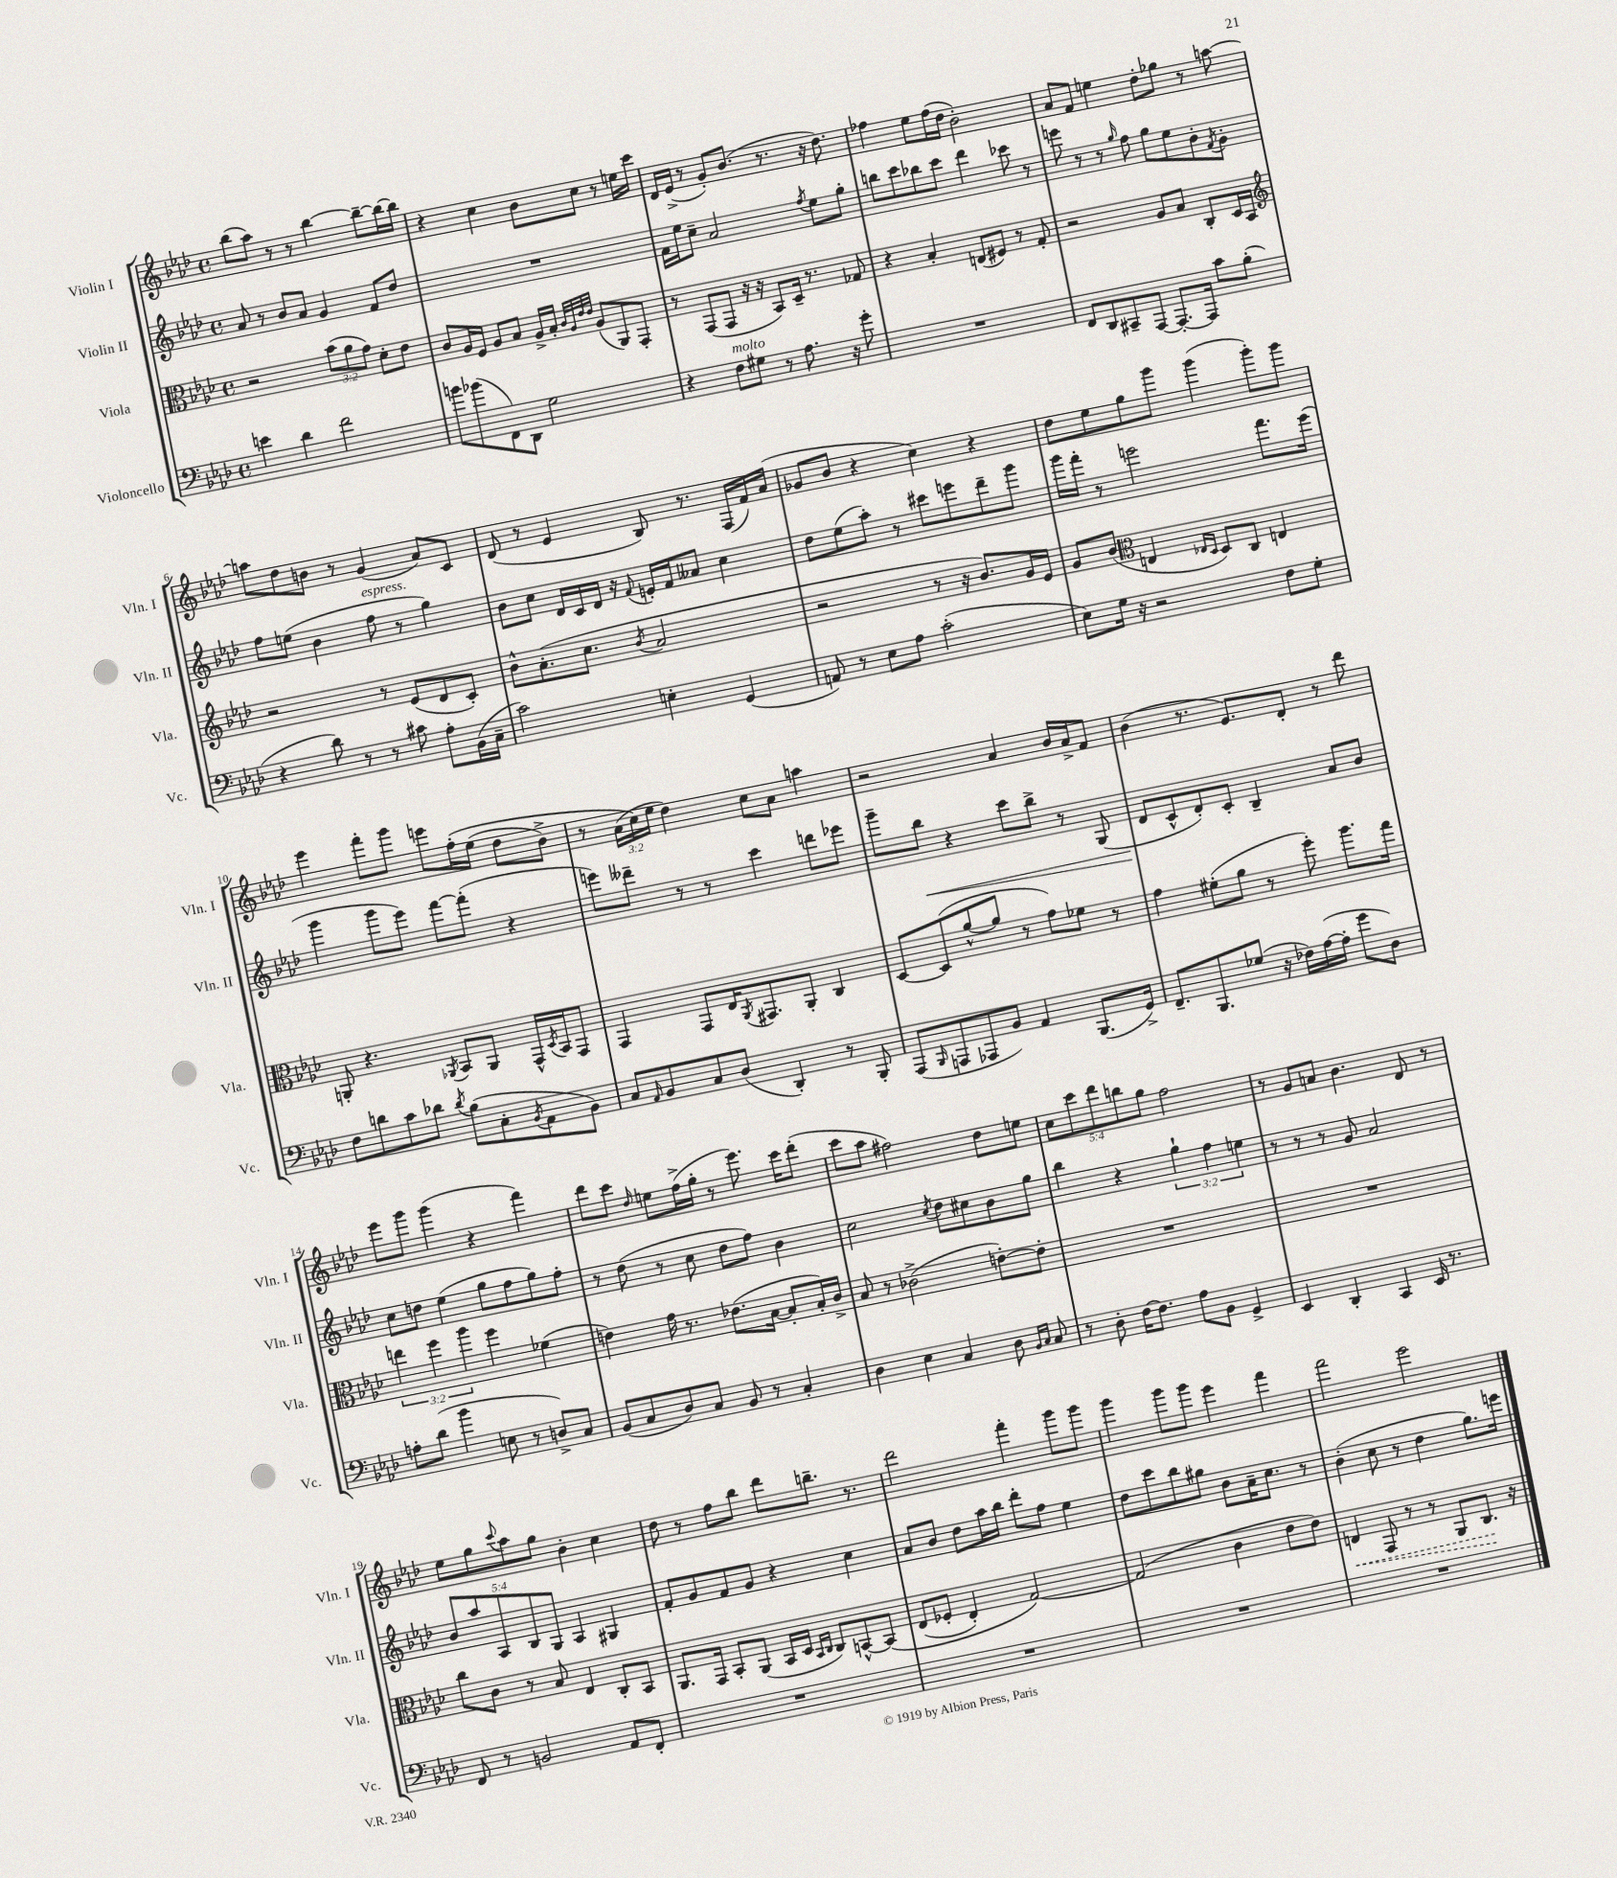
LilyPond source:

<<
\new StaffGroup <<
\new Staff = "s0" \with { instrumentName = "Violin I" shortInstrumentName = "Vln. I" } {
    \clef treble \key aes \major \defaultTimeSignature \time 4/4 \override Staff.TupletNumber.text = #tuplet-number::calc-fraction-text
    bes''8( aes''8) r8 r8 bes''4~ bes''8~-- bes''16~ bes''16 |
    r4 c''4 bes'8 c''8 r8 e''16 c'''16 |
    des'16 ees'16->( r8 g'8-.) bes'8.( r8. r16 des''8.) |
    fes''4 ees''8 fes''16( des''16 bes'2-.) |
    aes'8 f'8 e''4 des''8-. ges''8 r8 a''8~ |
    a''8 des''8 b'8 r8 g'4( aes'8) c'8 |
    des'8( r8 ees'4 bes8) r8. f16( f'16) aes'16( |
    ges'8 bes'8 r4 c''4) r4 |
    des''8 ees''8 g''8 g'''8 g'''4( g'''8-.) g'''8 |
    ees'''4 f'''8-. g'''8 e'''8 f''16-.\( ees''16( des''8 bes'8->) |
    r8 \tuplet 3/2 { aes'16( c''16\) ees''16 } des''4) c''8 aes'8 a''4 |
    r2 aes'4 bes'16 aes'16-> f'8 |
    bes'4( r8. ees'8.) des'8-. r8 des'''8 |
    ees'''8 g'''8 g'''4( r4 f'''4) |
    des'''8 c'''8 \grace { des''16 } e''8 f''16->( g''16-. r8 ees'''8.) c'''16 des'''8-.( |
    c'''8 aes''8 fis''2) des''8 e''8 |
    \tuplet 5/4 { c''8 c'''8 des'''8 b''8 g''8 } f''2 |
    r8 g'8 a'8 bes'4. des'8 r8 |
    ees''8 g''8 \appoggiatura { c'''8 } aes''8 g''8 bes'4-. c''4 |
    des''8 r8 f''8 bes''8 des'''8 b''8.-- r8. |
    des'''2 f'''4-. g'''8 g'''8 |
    g'''4 g'''8 g'''8 ees'''4 f'''4 |
    f'''2 ees'''2 \bar "|." |
}
\new Staff = "s1" \with { instrumentName = "Violin II" shortInstrumentName = "Vln. II" } {
    \clef treble \key aes \major \defaultTimeSignature \time 4/4 \override Staff.TupletNumber.text = #tuplet-number::calc-fraction-text
    aes'8 r8 bes'8 aes'8 g'4 f'8 des''8 |
    R1 |
    f'16 ees''16 c''8-- aes'2 \acciaccatura { f''8 } ees''8 g''8-. |
    b''8 c'''8 bes''8 c'''8 des'''4 ces'''8 r8 |
    e'''8 r8 r8 \grace { g''16 } f''8 g''8 ees''8 bes'8-. \acciaccatura { f'8 } g'8-. |
    f''8 e''8( bes'4 f''8^\markup { \italic "espress." } r8 g''4) |
    bes'8 c''8 des'16 c'16 des'16 r16 \appoggiatura { f'8 } e'16-. f'16 aeses'8 c''4 |
    des''8 ees''8( aes''8-.) r8 cis'''8 e'''8 des'''8-- g'''8 |
    g'''16 f'''16-. r8 e'''2 f'''8. e'''16( |
    g'''4 g'''8 ees'''8) f'''8~ f'''8-.( r4 |
    e'''8) deses'''8-- r8 r8 c'''4 d'''8 ees'''8 |
    g'''8-- bes''8\< r4 c'''8 bes''8-> r8 g8( |
    des'8\! c'8-^ des'8-.) c'8-. bes4-- aes'8 bes'8 |
    c''8 d''8 ees''4( g''8 f''8 g''8) f''8-. |
    r8 des''8( r8 c''8 des''8 f''8) bes'4 |
    c''2 \acciaccatura { c''8 } des''8 cis''8 bes'8 g''8 |
    bes''4 r4 \tuplet 3/2 { g''4-! f''4 e''4 } |
    r8 r8 r8 g'8 aes'2 |
    \tuplet 5/4 { bes'8 aes''8 aes8 bes8 g8 } aes4 gis4 |
    f'8-. g'8 f'8 g'8 r4 c''4 |
    aes'8 bes'8 des''8 aes''16 bes''16 des'''8-. f''8 ees''4 |
    des''8 c'''8 bes''8 gis''8 bes'8 aes'16-- c''8. r8 |
    bes'4-.( c''8 r8 des''4 g''8.) e'''16 \bar "|." |
}
\new Staff = "s2" \with { instrumentName = "Viola" shortInstrumentName = "Vla." } {
    \clef alto \key aes \major \defaultTimeSignature \time 4/4 \override Staff.TupletNumber.text = #tuplet-number::calc-fraction-text
    r2 \tuplet 3/2 { bes'8( aes'8 g'8) } des'8-. ees'8 |
    c'8 aes16 f16 aes8 bes8 aes16-> bes16-. \grace { c'32 aes32 ees'32 ees'32 } aes8( aes,8) g,8-. |
    r8 g,8( g,8 r16 r16 bes,8) des16-- r8. ges8 |
    r4 bes4-. e8( fis8) r8 g8-. |
    r2 aes8 bes8 c8-. des16 bes,16 |
    \clef treble r2 r8 ees'8( des'8 c'8-.) |
    bes'8-^ aes'8.-.( c''8. \acciaccatura { bes'8 } aes'2 |
    r2 r8 r16 bes'8.) g'16 ees'16 |
    g'8 bes'8( \clef alto e4 \grace { ees16 des16 } des8) c8 e4 |
    a,8-. r4. \acciaccatura { aes,8 } bes,8 aes,8 g,16-^ \acciaccatura { des8 } bes,16 g,8 |
    g,4 g,8 ees16 \acciaccatura { aes,8 } gis,8. aes,8-. c4 |
    des8~ des8( aes'8~-^ aes'8 r8 g'8) fes'8 r8 |
    g'4 fis'8-.( aes'8 r8 f''8-.) aes''8. g''16 |
    \tuplet 3/2 { e''4 f''4 aes''4 } f''4 fes'4( |
    e'4) g'16 r8. ees'8.( bes16~ bes8-. bes16-.) c'16-> |
    bes8 r8 ces'2->( e'8~-.) e'8-. |
    R1 |
    R1 |
    c''8 c'8 r8 bes8 ees4 c8-. bes,8 |
    aes,8. g,16 bes,8-. aes,8( bes,16 des16 \grace { bes,16 c16 } c8) b,8~-^ b,8\( |
    ees8( fes8-. ees4-.) g2~\) |
    g2( c'4 ees'8 ees'8) |
    \once \override Hairpin.style = #'dashed-line e4\< g,8 r8 r8 aes,8 c8.\! r16 \bar "|." |
}
\new Staff = "s3" \with { instrumentName = "Violoncello" shortInstrumentName = "Vc." } {
    \clef bass \key aes \major \defaultTimeSignature \time 4/4
    e'4 des'4 f'2 |
    b'8 bes'8( f,8) des,8 g2 |
    r4 f8^\markup { \italic "molto" } gis8 r8 aes8. r16 g'8-. |
    R1 |
    f,8 des,8 cis,8-- aes,,8~ aes,,8.~-. aes,,16 c'8 bes8-.( |
    r4 des'8) r8 r8 cis'8 aes8-. bes,16( c16-- |
    c'2) e4-. g,4( |
    a,8) r8 ees8 aes8 c'2-.( |
    ees8) g16 r16 r2 f8 g8-. |
    f8 d'8 c'8 des'8 \acciaccatura { des'8 } bes8( c8-. \acciaccatura { bes,8 } aes,8 bes,8) |
    c8 \grace { aes,16 } bes,8 c8 des8( des,4-.) r8 bes,,8-. |
    aes,,8( \grace { bes,,16 } a,,8 aes,,8 bes,8) aes,4 bes,,8.( g,16->) |
    f,8.-- bes,,8. ges8( r16 fes16) aes16~( aes16-. g'8 des8) |
    a8-. des'8( bes'4 e8 r8 d8->) c8 |
    bes,8( c8 des8) c8 bes,8 r8 c4-. |
    des4 ees4 c4 des8 \grace { bes,16 c16 } c8 |
    r8 des8-. f16~ f8. aes8 bes,8 g,4-> |
    ees,4 des,4-. c,4 ees,16 r8. |
    f,8 r8 b,2 aes,8 f,8-. |
    R1 |
    R1 |
    R1 |
    R1 \bar "|." |
}
>>
>>
